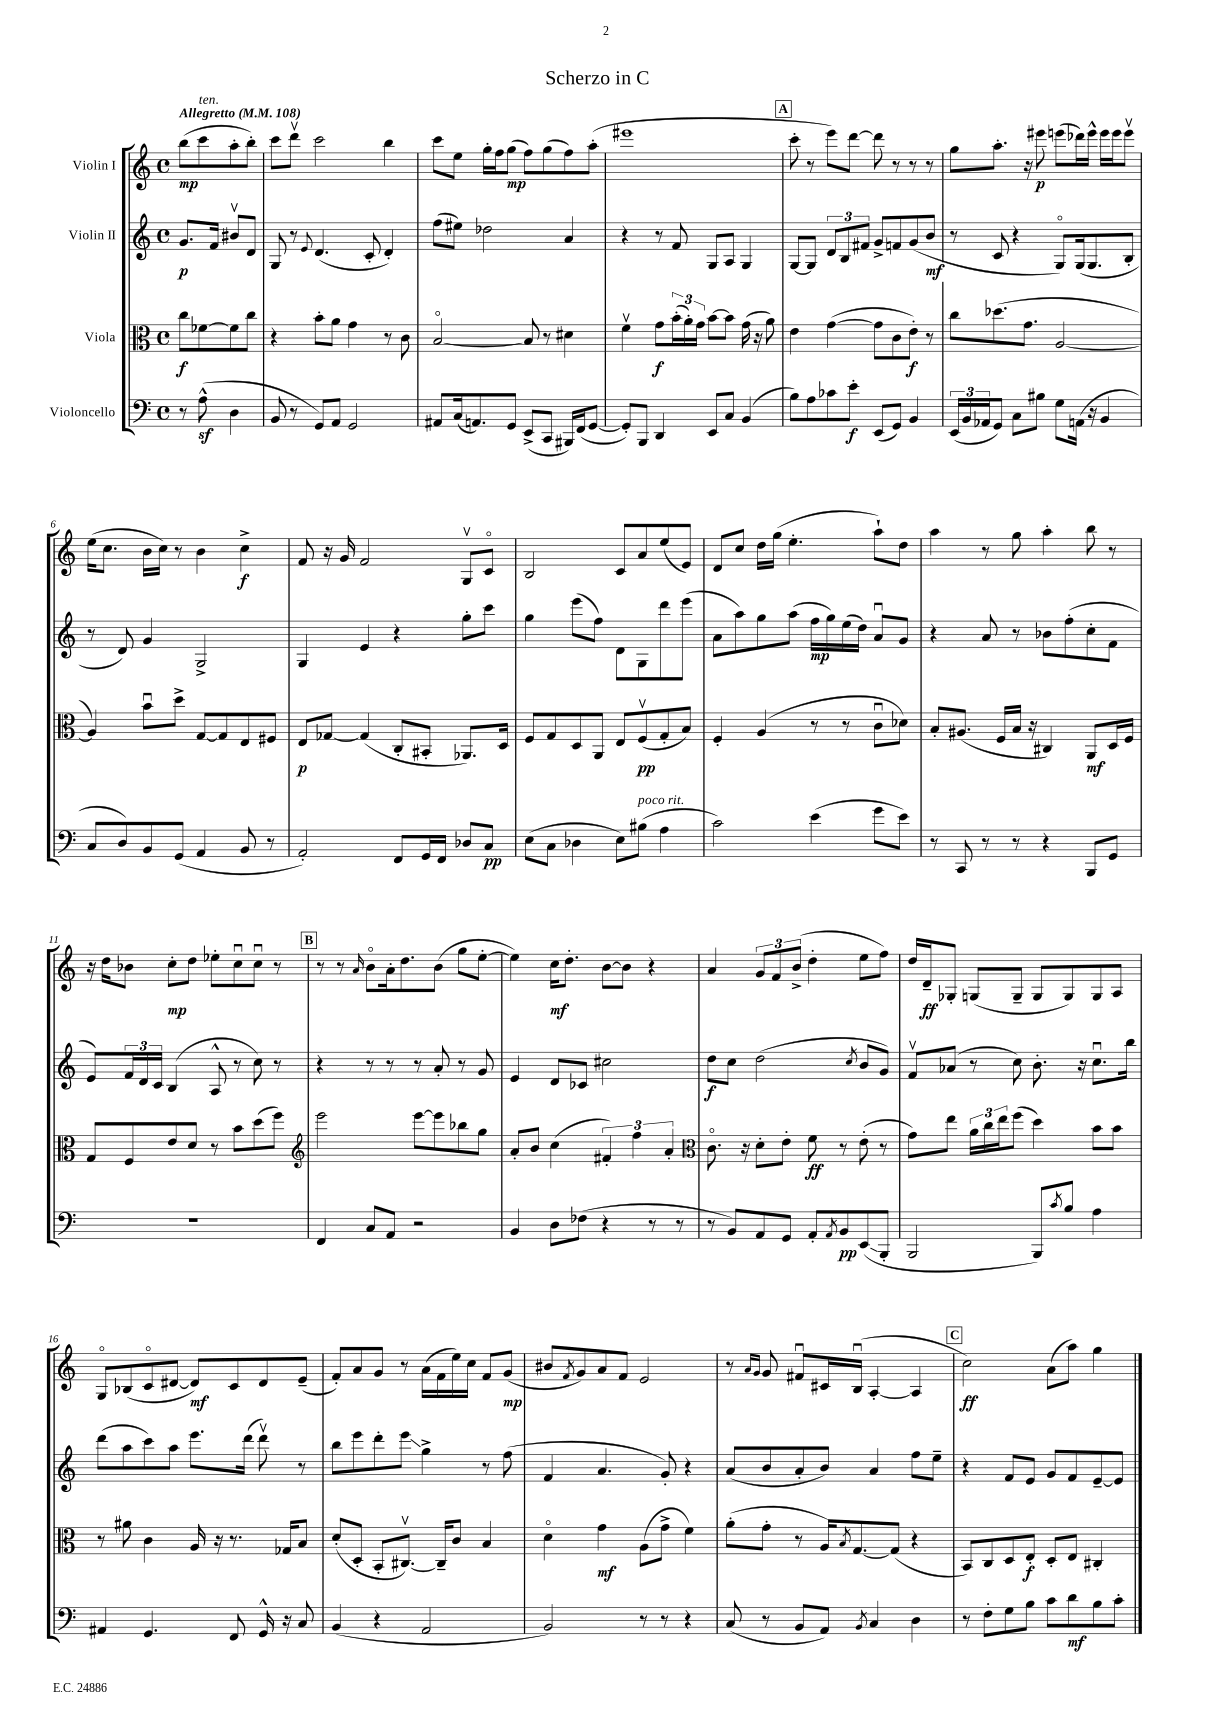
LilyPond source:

\header { title = "Scherzo in C" }
<<
\new StaffGroup <<
\new Staff = "s0" \with { instrumentName = "Violin I" } {
    \clef treble \key c \major \defaultTimeSignature \time 4/4 \partial 2 \tempo "Allegretto" 4 = 108
    b''8\mp( c'''8^\markup { \italic "ten." } a''8-. b''8-.) |
    c'''8 d'''8\upbow c'''2 b''4 |
    c'''8 e''8 g''16-. f''16 g''8\mp( f''8) g''8( f''8) a''8-.( |
    eis'''1 |
    \mark \markup { \box "A" } c'''8-. r8 e'''8) d'''8~ d'''8 r8 r8 r8 |
    g''8 a''8.-. r16 eis'''8\p e'''8( des'''16) e'''16-^ e'''16 e'''16 e'''8\upbow |
    e''16( c''8. b'16 c''16) r8 b'4 c''4->\f |
    f'8 r16 g'16 f'2 g8\upbow c'8\flageolet |
    b2 c'8 a'8 e''8( e'8) |
    d'8 c''8 d''16 g''16( e''4.-. a''8-!) d''8 |
    a''4 r8 g''8 a''4-. b''8 r8 |
    r16 d''16 bes'8 c''8-.\mp d''8 ees''8-. c''8\downbow c''8\downbow r8 |
    \mark \markup { \box "B" } r8 r8 \grace { a'16 } b'8\flageolet a'16-. d''8. b'8( g''8 e''8~-. |
    e''4) c''16\mf d''8.-. b'8~ b'8 r4 |
    a'4 \tuplet 3/2 { g'8 f'8 b'8->( } d''4-. e''8 f''8) |
    d''16 d'16--\ff ges8-. g8( g8-- g8 g8) g8 a8 |
    g8\flageolet bes8( c'8\flageolet dis'8~ dis'8\mf) c'8 dis'8 e'8--( |
    f'8-.) a'8 g'8 r8 a'16( f'16 e''16) c''16 f'8 g'8\mp( |
    bis'8 \acciaccatura { f'8 } g'8) a'8 f'8 e'2 |
    r8 \grace { a'16 g'16 } g'8 fis'8\downbow cis'16 b16\downbow( a4~-. a4 |
    \mark \markup { \box "C" } c''2\ff) a'8( a''8) g''4 \bar "|." |
}
\new Staff = "s1" \with { instrumentName = "Violin II" } {
    \clef treble \key c \major \defaultTimeSignature \time 4/4 \partial 2
    g'8.\p f'16 bis'8\upbow d'8 |
    g8 r8 \appoggiatura { e'8 } d'4.( c'8-. d'4-.) |
    f''8( eis''8) des''2 a'4 |
    r4 r8 f'8 g8 a8 g4 |
    \mark \markup { \box "A" } g8~ g8 \tuplet 3/2 { d'8 b8 fis'8 } g'8-> f'8 g'8( b'8\mf |
    r8 c'8 r4 g8\flageolet) g16( g8. b8-. |
    r8 d'8) g'4 g2-> |
    g4 e'4 r4 g''8-. c'''8 |
    g''4 e'''8( f''8) d'8 g8 d'''8 e'''8( |
    a'8 a''8) g''8 a''8( f''16\mp g''16) e''16( d''16) a'8\downbow g'8 |
    r4 a'8 r8 bes'8 f''8-.( c''8-. f'8 |
    e'8) \tuplet 3/2 { f'16 d'16 c'16 } b4( a8-^ r8 c''8) r8 |
    \mark \markup { \box "B" } r4 r8 r8 r8 a'8-. r8 g'8 |
    e'4 d'8 ces'8 cis''2 |
    d''8\f c''8 d''2( \acciaccatura { c''8 } b'8 g'8) |
    f'8\upbow aes'8( r8 c''8) b'8.-. r16 c''8.\downbow b''16 |
    d'''8( a''8 c'''8) a''8 e'''8. d'''16( d'''8\upbow) r8 |
    b''8 e'''8 d'''8-. e'''8\glissando g''4-> r8 f''8( |
    f'4 a'4. g'8-.) r4 |
    a'8( b'8 a'8-. b'8) a'4 f''8 e''8-- |
    \mark \markup { \box "C" } r4 f'8 e'8 g'8 f'8 e'8~-- e'8 \bar "|." |
}
\new Staff = "s2" \with { instrumentName = "Viola" } {
    \clef alto \key c \major \defaultTimeSignature \time 4/4 \partial 2
    c''8\f fes'8~ fes'8 c''8 |
    r4 b'8-. a'8 g'4 r8 c'8 |
    b2~\flageolet b8 r8 dis'4 |
    f'4\upbow g'8\f \tuplet 3/2 { b'16-.( a'16-.) g'16 } b'8~ b'8 g'16( r16 a'8) |
    \mark \markup { \box "A" } e'4 g'4~( g'8 c'8 e'8-.\f) r8 |
    c''8 des''8.( g'8. a2~ |
    a4) b'8\downbow d''8-> g8~ g8 e8 fis8 |
    e8\p ges8~ ges4( c8-. bis,8-. aes,8.) d16 |
    f8 g8 d8 a,8 e8 f8\upbow\pp( g8-. b8) |
    f4-. a4( r8 r8 c'8\downbow des'8) |
    b8-. ais8.( f16 b16 r16 cis4) a,8\mf d16 f16 |
    g8 f8 e'8 d'8 r8 b'8 d''8( f''8) |
    \mark \markup { \box "B" } \clef treble e'''2 e'''8~ e'''8 bes''8 g''8 |
    a'8-. b'8 c''4( \tuplet 3/2 { fis'4-.) f''4 a'4-. } |
    \clef alto c'8.\flageolet r16 d'8-. e'8-. f'8\ff r8 e'8-.( r8 |
    g'8) e''8 \tuplet 3/2 { a'16 c''16 e''16 } f''8( d''4) b'8 b'8 |
    r8 ais'8 c'4 a16 r16 r8. ges16 b8 |
    d'8-.( d8-. b,8-. cis8.~\upbow) cis16-- c'8 b4 |
    d'4\flageolet g'4\mf a8( g'8-> f'4) |
    a'8-.( g'8-. r8 a16) \acciaccatura { b8 } g8.~ g8( r4 |
    \mark \markup { \box "C" } b,8) c8 d8 e8-.\f d8-. e8 cis4-. \bar "|." |
}
\new Staff = "s3" \with { instrumentName = "Violoncello" } {
    \clef bass \key c \major \defaultTimeSignature \time 4/4 \partial 2
    r8 a8-^\sf( d4 |
    b,8 r8 g,8) a,8 g,2 |
    ais,8 c16( a,8.) g,8 e,8->( c,8 bis,,16) f,16( g,8~ |
    g,8-.) b,,8 d,4 e,8 c8 b,4( |
    \mark \markup { \box "A" } b8) a8 ces'8 e'8-.\f e,8( g,8) b,4 |
    \tuplet 3/2 { e,16( b,16 aes,16 } g,8) c8 bis8 g8 a,16( r16 b,4 |
    c8 d8) b,8 g,8( a,4 b,8 r8 |
    a,2-.) f,8 g,16 f,16 des8 c8\pp |
    e8( c8 des4 e8) bis8^\markup { \italic "poco rit." }( a4 |
    c'2) e'4( g'8 e'8) |
    r8 c,8 r8 r8 r4 b,,8 g,8 |
    R1 |
    \mark \markup { \box "B" } f,4 c8 a,8 r2 |
    b,4 d8 fes8( r4 r8 r8 |
    r8 b,8) a,8 g,8 a,8-. \acciaccatura { a,8 } b,8\pp e,8\glissando( b,,8-. |
    b,,2 b,,8) \acciaccatura { c'8 } b8 a4 |
    ais,4 g,4. f,8 g,16-^ r16 c8 |
    b,4( r4 a,2 |
    b,2) r8 r8 r4 |
    c8( r8 b,8 a,8) \acciaccatura { b,8 } c4 d4 |
    \mark \markup { \box "C" } r8 f8-. g8 b8 c'8 d'8\mf b8 c'8-. \bar "|." |
}
>>
>>
